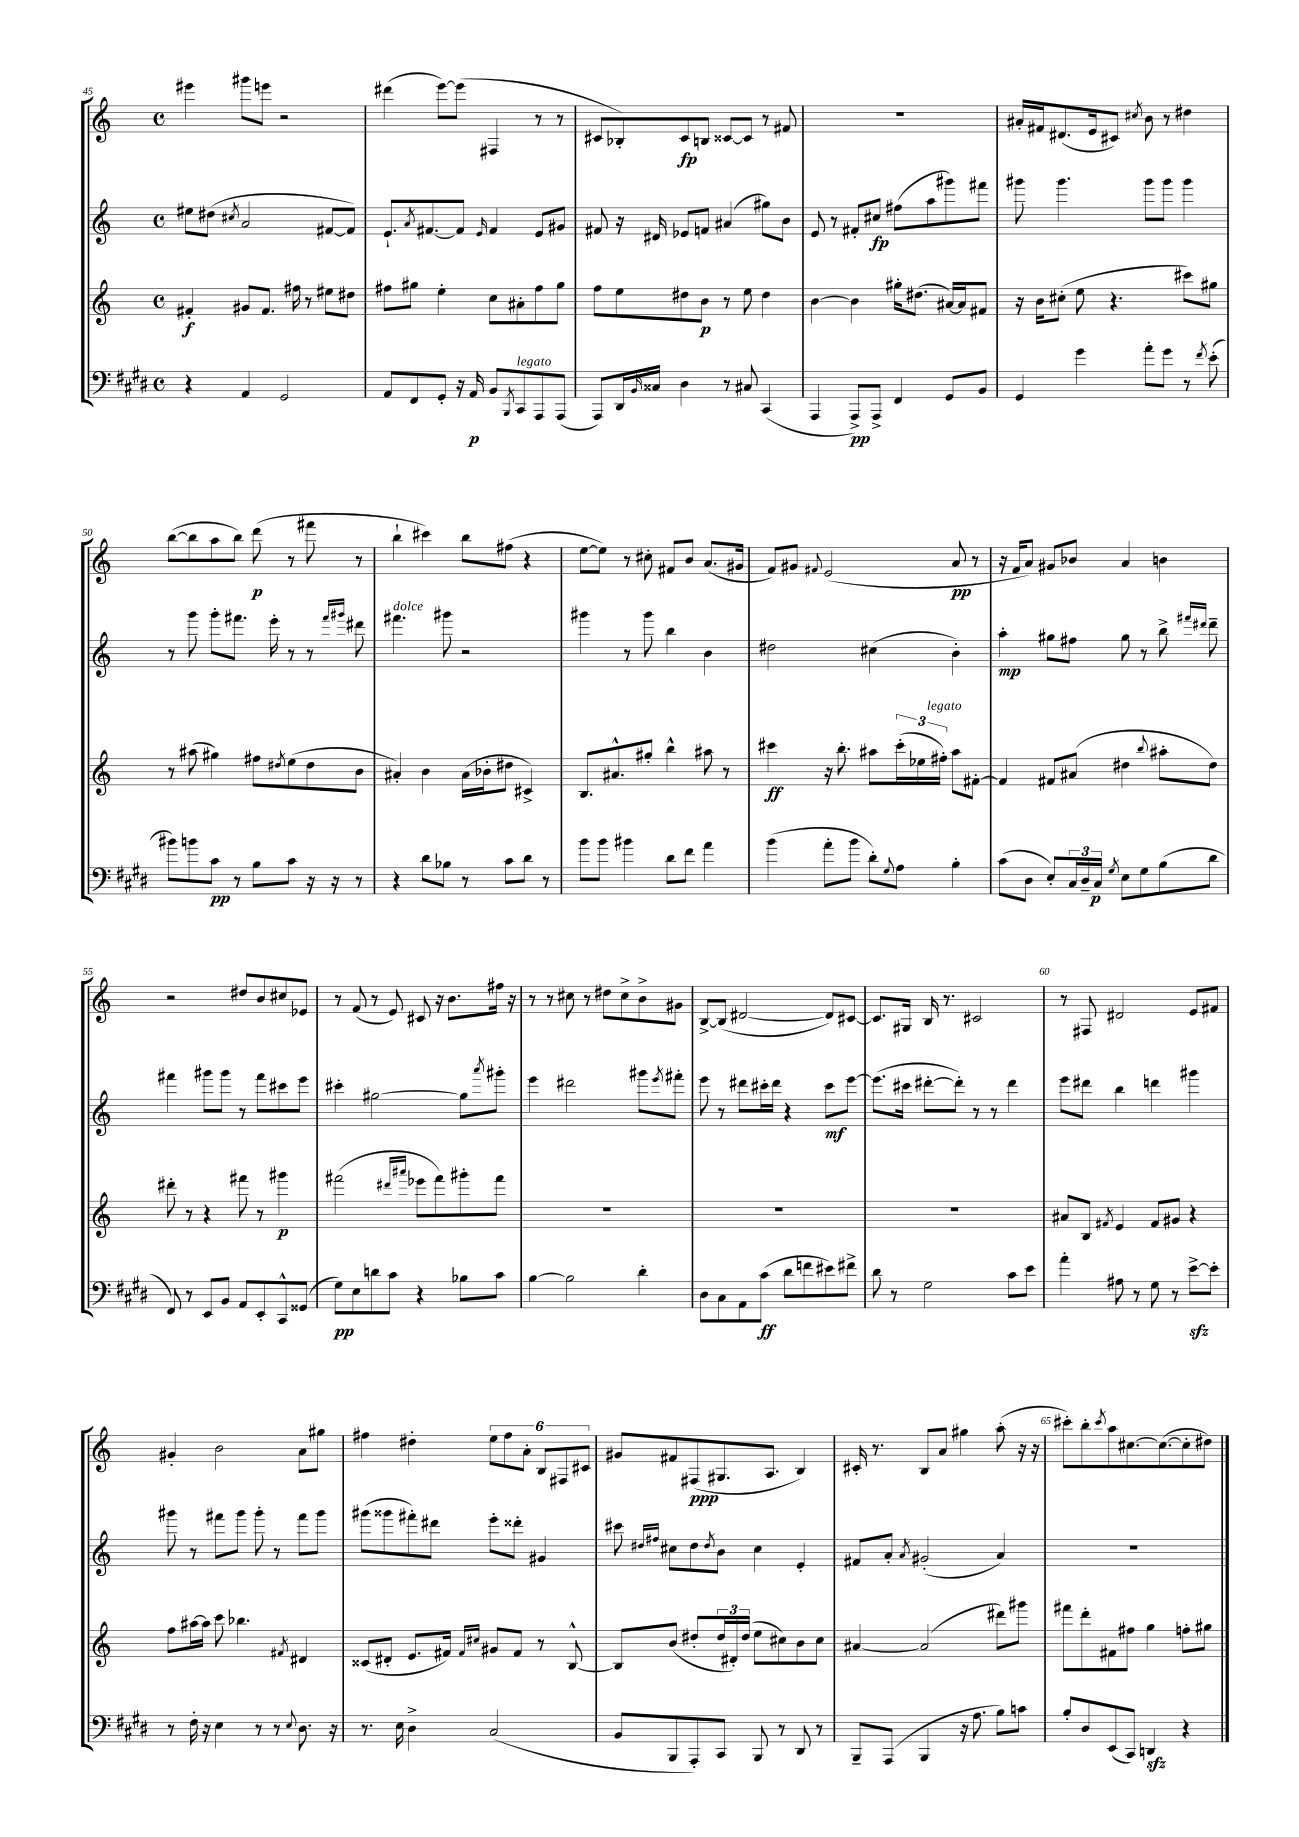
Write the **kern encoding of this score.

**kern	**kern	**kern	**kern
*staff4	*staff3	*staff2	*staff1
*clefF4	*clefG2	*clefG2	*clefG2
*k[f#c#g#d#]	*k[]	*k[]	*k[]
*M4/4	*M4/4	*M4/4	*M4/4
*met(c)	*met(c)	*met(c)	*met(c)
4r	4f#'	8ee#	4eee#
.	.	(8dd#	.
.	.	8qcc#	.
4AA	8g#	2a	8ggg#
.	8.f#	.	8eee
2GG#	.	.	2r
.	16ff#	.	.
.	8r	.	.
.	8ee#	[8f#	.
.	8dd#	8f#])	.
=	=	=	=
8AA	8ff#	8.e`	(4ddd#
8FF#	8gg#	.	.
.	.	8qa	.
.	.	[8.f#	.
8GG#'	4ee'	.	[8eee)
16r	.	8f#]	(8eee]
16AA	.	.	.
.	.	16qqe	.
8BB	8cc	4f#	4F#
8qBBB	.	.	.
8CC#	8a#'	.	.
8AAA	8ff#	8e	8r
(8AAA	8gg#	8g#	8r
=	=	=	=
8AAA)	8ff	8f#	8c#
16DD#	8ee	16r	8B-')
16qqBB	.	.	.
16C##	.	16d#	.
4D#	8dd#	8e-	8c#
.	8b	8f	8B
8r	8r	(4a#	[8c##
8C#	8ee	.	8c##]
(4CC#	4dd#	8gg#)	8r
.	.	8b	8f#
=	=	=	=
4AAA	[4b	8e	1r
.	.	8r	.
8AAA^)	4b]	8f#'	.
8AAA^	.	8cc#	.
4FF#	16gg#'	(8ff#	.
.	(8.dd#	.	.
.	.	8aa	.
8GG#	[16a#)	8ggg#)	.
.	16a#]	.	.
8BB	8f#	8fff#	.
=	=	=	=
4GG#	16r	8ggg#	16a#'
.	16b	.	16f#
.	(8cc#'	4.ggg#	(8.d#
4g#	8ee	.	.
.	.	.	16e
.	4.r	.	8c#)
.	.	.	8qcc#
8a'	.	8ggg#	8b
8g#	.	8ggg#	8r
8r	8ccc#)	4ggg#	4dd#
8qf#	.	.	.
(8e'	8gg#	.	.
=	=	=	=
8b#)	8r	8r	([8bb
8b	(8aa#	8ggg	8bb]
8c#	4gg#)	8ggg'	8aa
8r	.	8.fff#	8bb)
8B	8ff#	.	(8ddd
.	.	16eee'	.
.	8qdd#	.	.
8c#	(8ee	8r	8r
16r	8dd#	8r	8fff#
16r	.	.	.
.	.	16qqfff#	.
.	.	16qqggg#	.
8r	8b	8ddd#	8r
=	=	=	=
4r	4a#')	4.fff#	4bb`
8d#	4b	.	4ccc#)
8B-	.	8ggg#	.
8r	(16a#	2r	8bb
.	16b-'	.	.
8c#	8dd#	.	(8ff#
8d#	4c#^)	.	4r
8r	.	.	.
=	=	=	=
8b	8.B	4ggg#	[8ee
8b	.	.	8ee])
.	8.a#^^	.	.
4b#	.	8r	8r
.	8gg#'	8ggg#	8cc#'
8d#	4bb^^	4bb	8f#
8f#	.	.	8b
4a	8aa#	4b	(8.a
.	8r	.	.
.	.	.	16g#
=	=	=	=
(4b	4ccc#	2dd#	8f)
.	.	.	8g#
.	.	.	8qqf#
8a'	16r	.	(2e
.	8.bb'	.	.
8b	.	.	.
8d#')	8aa#	(4cc#	.
8qqG#	.	.	.
8A	(24ccc#'	.	.
.	24ee-	.	.
.	24ff#')	.	.
4B'	8aa#	4b')	8a
.	[8f#'	.	8r
=	=	=	=
(8c#	4f#]	4aa'	16r
.	.	.	16f
8D#	.	.	8a)
8E')	8f#	8gg#	8g#
24C#	(8a#	8ff#	8b-
24D#~	.	.	.
24C#	.	.	.
8qG#	.	.	.
8E	4dd#	8gg#	4a
8G#	.	8r	.
.	8qqbb	.	.
(8B	8aa#'	8bb^	4b
.	.	16qqfff#	.
.	.	16qqddd#	.
8d#	8dd#)	8ddd#~	.
=	=	=	=
8FF#)	8ddd#'	4fff#	2r
8r	8r	.	.
8EE	4r	8ggg#	.
8BB	.	8ggg#	.
8AA	8fff#	8r	8dd#
8EE'	8r	8fff#	8b
8CC#^^	4ggg#	8ccc#	8cc#
(8GG##	.	8eee	8e-
=	=	=	=
8G#)	(2fff#	4ccc#'	8r
8E	.	.	(8f
8d	.	[2gg#	8r
8c#	.	.	8e)
.	16qqddd#	.	.
.	16qqaaa#	.	.
4r	8eee-	.	8c#
.	8fff#)	.	16r
.	.	.	8.b
8B-	8ggg#'	8gg#]	.
.	.	8qaaa	.
8c#	8fff#	8ggg#'	16ff#
.	.	.	16r
=	=	=	=
[4B	1r	4eee	8r
.	.	.	8r
2B]	.	2ddd#	8cc#
.	.	.	8r
.	.	.	8dd#
.	.	.	8cc#^
4d#'	.	8ggg#	8b^
.	.	8qeee	.
.	.	8fff#'	8g#
=	=	=	=
8D#	1r	8eee	[8B^
8C#	.	8r	(8B]
8AA	.	8ddd#	[2d#
(8c#	.	16ccc#'	.
.	.	16ddd#	.
8d#	.	4r	.
8f	.	.	.
8e#)	.	8ccc#	8d#])
8f#^	.	[8eee	[8c#
=	=	=	=
8d#	1r	(8.eee]	8.c#]
8r	.	.	.
.	.	16ccc#	16G#
2G#	.	[8ddd#'	16B
.	.	.	8.r
.	.	8ddd#'])	.
.	.	8r	2c#
.	.	8r	.
8c#	.	4ddd#	.
8e	.	.	.
=	=	=	=
4a'	8a#	8eee	8r
.	8B	8ddd#	8F#
.	8qf#	.	.
8A#	4e	4bb	2d#
8r	.	.	.
8G#	8f#	4ddd	.
8r	8g#	.	.
[8e^	4r	4ggg#	8e
8e']	.	.	8f#
=	=	=	=
8r	8ff	8ggg#	4g#'
16F#'	[16aa#	8r	.
16r	16aa#]	.	.
4E	8ccc	8fff#	2b
.	4.bb-	8ggg#	.
8r	.	8ggg#'	.
8r	.	8r	.
8qqE	8qf#	.	.
8.D#	4d#	8fff#	8a
.	.	8ggg#	8gg#
16r	.	.	.
=	=	=	=
8.r	(8c##	(8ggg#	4ff#
.	8d#'	8ggg##	.
16E	.	.	.
4D#^	8.e	8fff#')	4dd#'
.	.	8ddd#	.
.	16f#)	.	.
.	16qqf#	.	.
.	16qqcc#	.	.
(2C#	8g#	8eee'	12ee
.	.	.	12ff#
.	8f#	8ddd##'	.
.	.	.	12a'
.	8r	4g#	12B
.	.	.	12F#
.	[8B^^	.	.
.	.	.	12c#
=	=	=	=
8BB	8B]	8ccc#	8g#
.	.	16qqdd#	.
.	.	16qqff#	.
8BBB	(8b	8cc#	8f#
8AAA')	8dd#'	8dd#	(8F#
.	.	8qdd#	.
8CC#	24dd#	8b	8.G#
.	24d#')	.	.
.	(24dd#	.	.
8BBB	8ee	4cc#	.
.	.	.	8.A
8r	8cc#)	.	.
8DD#	8b	4e'	4B)
8r	8cc#	.	.
=	=	=	=
8BBB~	[4a#	8f#	16c#'
.	.	.	8.r
(8AAA	.	8a'	.
.	.	8qa	.
4BBB	(2a#]	(2g#'	8B
.	.	.	8a
16r	.	.	4gg#
8.A	.	.	.
8B)	8ddd#)	4a)	(8aa'
8c	8ggg#	.	16r
.	.	.	16r
=	=	=	=
8B'	8fff#	1r	8ccc#')
8D#	8ddd'	.	8bb'
.	.	.	8qccc#
(8EE	8f#	.	8aa
8CC#)	8ff#	.	[8.cc#
4DD	4gg	.	.
.	.	.	(8.cc#_
4r	8ff'	.	8cc#']
.	8gg#	.	8dd#)
==	==	==	==
*-	*-	*-	*-
